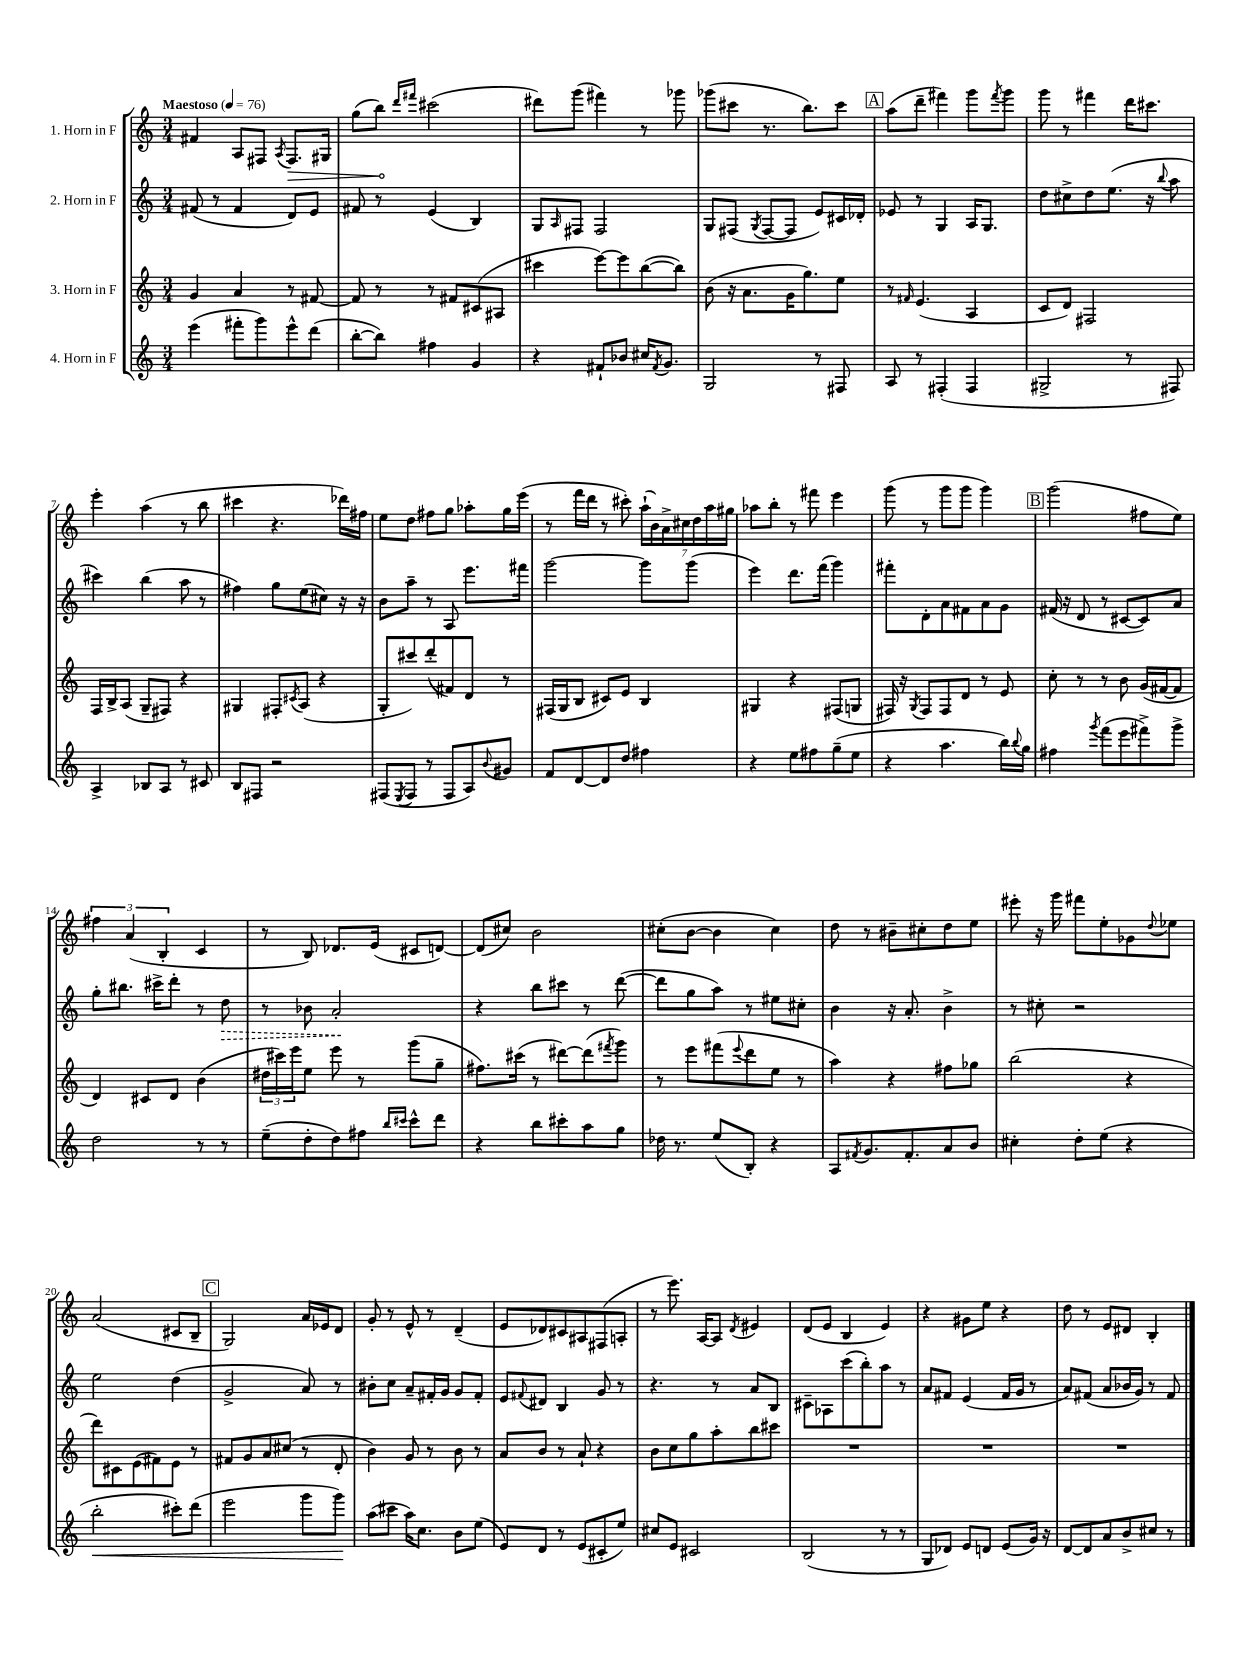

**kern	**kern	**kern	**kern
*staff4	*staff3	*staff2	*staff1
*clefG2	*clefG2	*clefG2	*clefG2
*k[]	*k[]	*k[]	*k[]
*M3/4	*M3/4	*M3/4	*M3/4
*MM76	*MM76	*MM76	*MM76
(4eee	4g	(8f#	4f#
.	.	8r	.
8fff#'	4a	4f#	8A
8ggg)	.	.	8F#
.	.	.	8qA
8eee^^	8r	8d)	8.F#
(8ddd	[8f#	8e	.
.	.	.	16G#
=	=	=	=
[8bb'	8f#]	8f#	(8gg
8bb])	8r	8r	8bb)
.	.	.	16qqddd
.	.	.	16qqfff#
4ff#	8r	(4e	(2ccc#
.	8f#	.	.
4g	(8c#	4B)	.
.	8A#	.	.
=	=	=	=
4r	4ccc#	8G	8ddd#)
.	.	16qqA	.
.	.	8F#	(8ggg
8f#`	[8eee)	2F#	4fff#)
8b-	8eee]	.	.
16cc#	([8bb	.	8r
8qf#	.	.	.
8.g	.	.	.
.	8bb])	.	8ggg-
=	=	=	=
2G	(8b	8G	(8ggg-
.	16r	(8F#	8ccc#
.	8.a	.	.
.	.	8qG	.
.	.	[8F#	8.r
.	16g	8F#]	.
.	8.gg)	.	8.bb)
8r	.	8e)	.
8F#	8ee	16c#	8ccc#
.	.	16d-'	.
=	=	=	=
8A	8r	8e-	(8aa
.	16qqf#	.	.
8r	(4.e	8r	8ddd~
(4F#'	.	4G	4fff#)
4F#	4A	16A	8ggg
.	.	8.G	.
.	.	.	8qfff#
.	.	.	8ggg
=	=	=	=
2G#^	8c	8dd	8ggg
.	8d)	8cc#^	8r
.	2F#	8dd	4fff#
.	.	(8.ee	.
8r	.	.	16ddd
.	.	16r	8.ccc#
.	.	8qqbb	.
8F#)	.	8aa	.
=	=	=	=
4A^	16F	4ccc#)	4eee'
.	16B^	.	.
.	(8A	.	.
8B-	8G~	(4bb	(4aa
8A	8F#)	.	.
8r	4r	8aa	8r
8c#	.	8r	8bb
=	=	=	=
8B	4G#	4ff#)	4ccc#
8F#	.	.	.
2r	8F#'	8gg	4.r
.	8qc#	.	.
.	(8A	(8ee	.
.	4r	8cc#)	.
.	.	16r	16ddd-)
.	.	16r	16ff#
=	=	=	=
(8F#	8G'	8b	8ee
8qE	.	.	.
8F#	8ccc#)	8aa~	8dd
8r	(8ddd'	8r	8ff#
8F#	8f#)	8A	8gg
8A)	8d	8.eee	8aa-'
8qqb	.	.	.
8g#	8r	.	16gg
.	.	16fff#	(16eee
=	=	=	=
8f	(16F#	[2ggg	8r
.	16G	.	.
[8d	8B	.	16fff
.	.	.	16ddd
8d]	8c#)	.	8r
8dd	8e	.	8ccc#')
4ff#	4B	8ggg]	(28aa`
.	.	.	28b)
.	.	.	28a^
.	.	.	28cc#
.	.	(8ggg	.
.	.	.	28dd
.	.	.	28aa
.	.	.	28gg#
=	=	=	=
4r	4G#	4eee)	8aa-
.	.	.	8bb'
8ee	4r	8.ddd	8r
8ff#	.	.	8fff#
.	.	(16fff	.
(8gg~	(8F#	4ggg)	4eee
8ee	8G	.	.
=	=	=	=
4r	16F#)	8fff#'	(8ggg
.	16r	.	.
.	8qG	.	.
.	8F#	8d'	8r
4.aa	8F#	8a	8ggg
.	8d	8f#	8ggg
.	8r	8a	4ggg)
16bb)	8e	8g	.
8qqbb	.	.	.
16gg	.	.	.
=	=	=	=
4ff#	8cc'	(16f#	(2ggg
.	.	16r	.
.	8r	8d	.
8qggg	.	.	.
(8fff	8r	8r	.
8eee	8b	[8c#	.
8fff#^)	(16g	8c#])	8ff#
.	[16f#	.	.
8ggg^	8f#]	8a	8ee)
=	=	=	=
2dd	4d)	8gg'	6ff#
.	.	8.bb#	.
.	.	.	(6a
.	8c#	.	.
.	.	16ccc#^	.
.	.	.	6B'
.	8d	8ddd'	.
8r	(4b	8r	4c
8r	.	8dd	.
=	=	=	=
(8ee~	24dd#	8r	8r
.	24ccc#)	.	.
.	24eee	.	.
8dd'	8ee	8b-	8B)
8dd)	8eee	2a'	8.d-
8ff#	8r	.	.
.	.	.	(16e
16qqbb	.	.	.
16qqccc#	.	.	.
8ccc#^^	(8ggg	.	8c#
8ddd	8gg~	.	[8d)
=	=	=	=
4r	8.ff#)	4r	(8d]
.	.	.	8cc#)
.	(16ccc#	.	.
8bb	8r	8bb	2b
8ccc#'	[8ddd#)	8ccc#	.
8aa	(8ddd#]	8r	.
.	8qfff#	.	.
8gg	8ggg)	([8ddd	.
=	=	=	=
16dd-	8r	8ddd]	(8cc#'
8.r	.	.	.
.	8eee	8gg	[8b
(8ee	(8fff#	8aa)	4b]
.	8qqeee	.	.
8B')	8ddd	8r	.
4r	8ee	8ee#	4cc#)
.	8r	8cc#'	.
=	=	=	=
8A	4aa)	4b	8dd
8qf#	.	.	.
8.g	.	.	8r
.	4r	16r	8b#~
8.f#'	.	8.a'	.
.	.	.	8cc#'
8a	8ff#	4b^	8dd
8b	8gg-	.	8ee
=	=	=	=
4cc#'	(2bb	8r	8eee#'
.	.	8cc#'	16r
.	.	.	16ggg
8dd'	.	2r	8fff#
(8ee	.	.	8ee'
4r	4r	.	8g-
.	.	.	8qqdd
.	.	.	8ee-
=	=	=	=
2bb'	8ddd)	2ee	(2a
.	8c#	.	.
.	(8e	.	.
.	8f#)	.	.
8ccc#')	8e	(4dd	8c#
(8ddd	8r	.	8B~
=	=	=	=
2eee	8f#	2g^	2G)
.	8g	.	.
.	8a	.	.
.	(8cc#	.	.
8ggg	8r	8a)	16a
.	.	.	16e-
8ggg)	8d'	8r	8d
=	=	=	=
(8aa	4b)	8b#'	8g'
8ccc#	.	8cc	8r
16aa)	8g	8a~	8e^^
8.cc	.	.	.
.	8r	16f#'	8r
.	.	16g	.
8b	8b	8g	(4d~
(8ee	8r	8f#'	.
=	=	=	=
8e)	8a	8e	8e
.	.	8qqf#	.
8d	8b	8d#	8d-)
8r	8r	4B	8c#
(8e	8a`	.	8A#
8c#'	4r	8g	(8F#
8ee)	.	8r	8A'
=	=	=	=
8cc#	8b	4.r	8r
8e	8cc	.	8.eee)
2c#	8gg	.	.
.	.	.	[16A
.	8aa'	8r	8A]
.	.	.	8qd
.	8bb	8a	4e#
.	8ccc#	8B	.
=	=	=	=
(2B	2.r	8c#~	(8d
.	.	8A-	8e
.	.	(8ccc	4B
.	.	8bb')	.
8r	.	8aa	4e)
8r	.	8r	.
=	=	=	=
8G	2.r	8a	4r
8d-)	.	8f#	.
8e	.	(4e	8g#
8d	.	.	8ee
(8e	.	16f#	4r
.	.	16g	.
16g)	.	8r	.
16r	.	.	.
=	=	=	=
[8d	2.r	8a)	8dd
8d]	.	(8f#	8r
8a	.	8a	8e
8b^	.	16b-	8d#
.	.	16g)	.
8cc#	.	8r	4B'
8r	.	8f#	.
==	==	==	==
*-	*-	*-	*-
